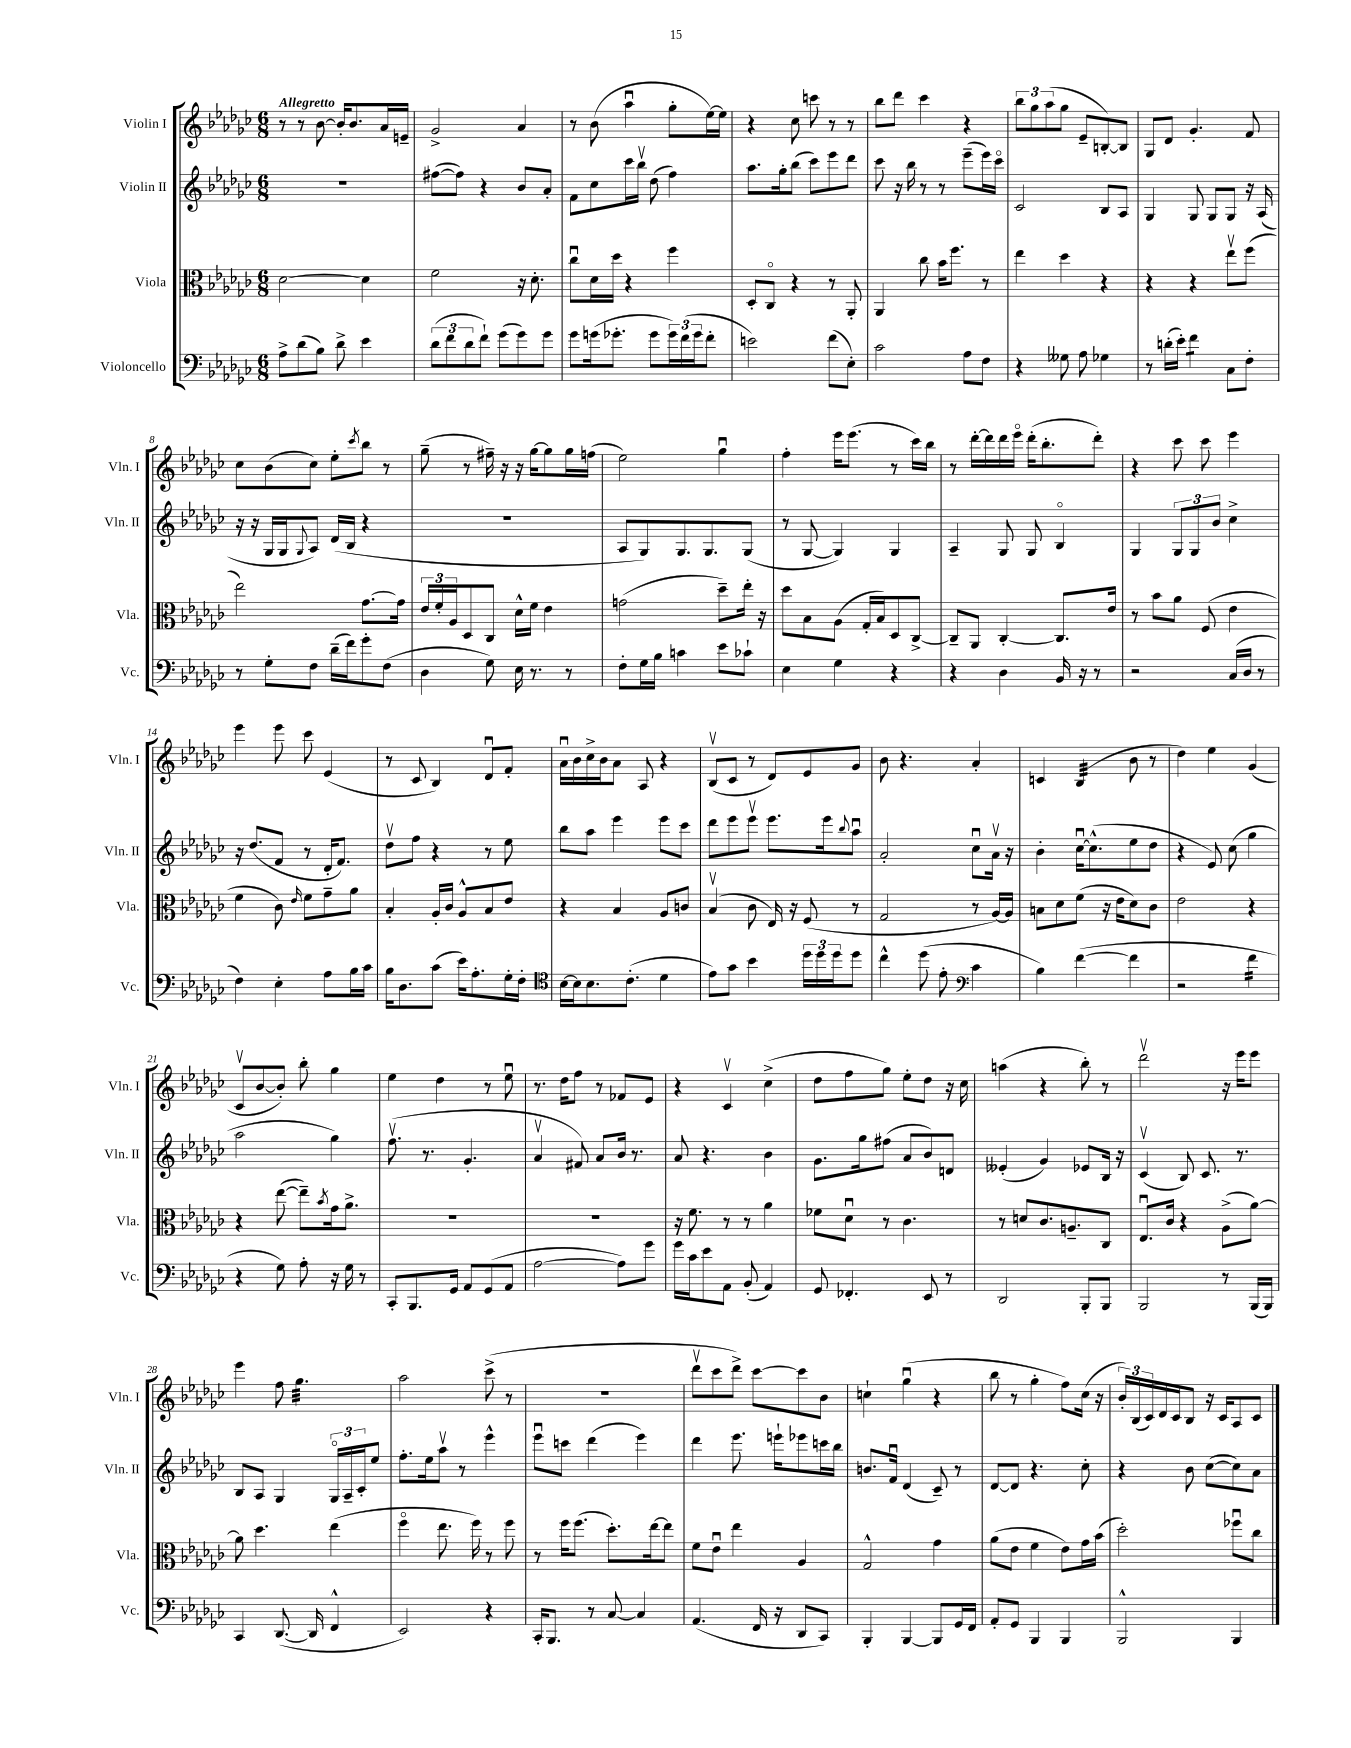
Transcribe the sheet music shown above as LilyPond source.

<<
\new StaffGroup <<
\new Staff = "s0" \with { instrumentName = "Violin I" shortInstrumentName = "Vln. I" } {
    \clef treble \key ges \major \numericTimeSignature \time 6/8 \tempo "Allegretto"
    r8 r8 bes'8~ bes'16-. bes'8. aes'16 e'16-- |
    ges'2-> aes'4 |
    r8 bes'8( aes''4\downbow ges''8-. ees''16~) ees''16 |
    r4 ces''8 c'''8 r8 r8 |
    bes''8 des'''8 ces'''4 r4 |
    \tuplet 3/2 { bes''8 ges''8 aes''8( } ges''8 ees'8-- b8~-.) b8 |
    ges8 des'8 ges'4.-. f'8 |
    ces''8 bes'8( ces''8) ees''8-. \acciaccatura { ces'''8 } bes''8 r8 |
    ges''8--( r8 fis''16--) r16 r16 ges''16~ ges''8 ges''16 f''16( |
    ees''2) ges''4\downbow |
    f''4-. ees'''16 ees'''8.( r8 ces'''16) bes''16 |
    r8 des'''16~-. des'''16 des'''16 ees'''16\flageolet des'''16-.( bes''8.-. des'''8-.) |
    r4 ces'''8 ces'''8 ees'''4 |
    ees'''4 ees'''8 ces'''8 ees'4( |
    r8 ces'8 bes4) des'8\downbow f'8-. |
    aes'16\downbow bes'16 ces''16-> bes'16 aes'8 aes8 r4 |
    bes8\upbow( ces'8 r8 des'8) ees'8 ges'8 |
    bes'8 r4. aes'4-. |
    c'4 bes4:32( bes'8 r8 |
    des''4) ees''4 ges'4( |
    ces'8\upbow bes'8~ bes'8-.) bes''8-. ges''4 |
    ees''4 des''4 r8 ees''8\downbow |
    r8. des''16 f''8 r8 fes'8 ees'8 |
    r4 ces'4\upbow ces''4->( |
    des''8 f''8 ges''8) ees''8-. des''8 r16 ces''16 |
    a''4( r4 bes''8-.) r8 |
    des'''2\upbow r16 ees'''16 ees'''8 |
    ees'''4 f''8 ges''4.:32 |
    aes''2 ces'''8->( r8 |
    R2. |
    des'''8\upbow ces'''8 des'''8->) ces'''8~ ces'''8 bes'8 |
    c''4-! ges''4\downbow( r4 |
    bes''8 r8 ges''4-. f''8) ces''16( r16 |
    \tuplet 3/2 { bes'16-.) bes16( ces'16) } des'16 ces'16 bes8 r16 ces'16 aes8 ces'8 \bar "|." |
}
\new Staff = "s1" \with { instrumentName = "Violin II" shortInstrumentName = "Vln. II" } {
    \clef treble \key ges \major \numericTimeSignature \time 6/8
    R2. |
    fis''8~( fis''8) r4 bes'8 aes'8-. |
    f'8 ces''8 ces'''16 bes''16\upbow des''8( f''4) |
    aes''8. ges''16-. bes''8( ces'''8) ees'''8 des'''8 |
    ces'''8 r16 bes''16 r8 r8 ees'''8--( ees'''16) ces'''16\flageolet |
    ces'2 bes8 aes8 |
    ges4 ges8 ges8 ges8 r16 aes16( |
    r16 r16 ges16 ges16 \appoggiatura { ges8 } aes8) des'16( bes16 r4 |
    R2. |
    aes8 ges8) ges8. ges8. ges8( |
    r8 ges8~ ges4) ges4 |
    aes4-- ges8 ges8 bes4\flageolet |
    ges4 \tuplet 3/2 { ges8 ges8 bes'8 } ces''4-> |
    r16 des''8.( f'8 r8 des'16-. f'8.) |
    des''8\upbow f''8 r4 r8 ees''8 |
    bes''8 aes''8 ees'''4 ees'''8 ces'''8 |
    des'''8 ees'''8 ees'''8\upbow ees'''8. ees'''16 \appoggiatura { bes''8 } aes''8\downbow |
    aes'2-. ces''8\downbow aes'16\upbow r16 |
    bes'4-. ces''16~\downbow ces''8.-^( ees''8 des''8 |
    r4 ees'8) ces''8( ges''4 |
    aes''2 ges''4) |
    f''8.\upbow( r8. ges'4.-. |
    aes'4\upbow fis'8) aes'8 bes'16 r8. |
    aes'8 r4. bes'4 |
    ges'8. ges''16 fis''8( aes'8 bes'8) d'8 |
    eeses'4-.( ges'4) ees'8 bes16 r16 |
    ces'4\upbow( bes8) ces'8. r8. |
    bes8 aes8 ges4 \tuplet 3/2 { ges16\flageolet aes16-- ces'16-. } ees''8 |
    f''8.-. ees''16 aes''8\upbow r8 ees'''4-^ |
    ees'''8\downbow c'''8 des'''4( ees'''4) |
    des'''4 ees'''8. e'''16-! ees'''8 c'''16 bes''16 |
    b'8. f'16\downbow des'4( ces'8--) r8 |
    des'8~ des'8 r4. ces''8-. |
    r4 bes'8 ces''8~( ces''8) aes'8 \bar "|." |
}
\new Staff = "s2" \with { instrumentName = "Viola" shortInstrumentName = "Vla." } {
    \clef alto \key ges \major \numericTimeSignature \time 6/8
    des'2~ des'4 |
    f'2 r16 des'8.-. |
    ces''8\downbow des'16 des''16 r4 f''4 |
    des8-. ces8\flageolet r4 r8 aes,8-. |
    aes,4 ces''8 bes'16 f''8. r8 |
    ees''4 des''4 r4 |
    r4 r4 ees''8\upbow f''8( |
    ees''2) ges'8.~ ges'16 |
    \tuplet 3/2 { ees'16 f'16-. aes16 } des8 ces8 des'16-^ f'16 ees'4 |
    g'2( des''8--) ees''16-. r16 |
    des''8 bes8 aes8( ges16-. bes16) des8 ces8~-> |
    ces8-- aes,8 ces4~-. ces8. ees'16 |
    r8 bes'8 aes'8 f8( ees'4 |
    f'4 ces'8) \grace { ees'16 } f'8 ges'8-- aes'8 |
    bes4-. aes16-. ces'16 aes8-^ bes8 ees'8 |
    r4 bes4 aes8 c'8 |
    bes4\upbow( ces'8 ees16) r16 f8( r8 |
    ges2 r8 aes16~) aes16 |
    b8 des'8 f'8( r16 ees'16 des'8) ces'8 |
    ees'2 r4 |
    r4 ees''8~( ees''8--) \acciaccatura { bes'8 } ges'16 aes'8.-> |
    R2. |
    R2. |
    r16 f'8. r8 r8 aes'4 |
    fes'8 des'8\downbow r8 ces'4. |
    r8 d'8 ces'8. a8.-- ces8 |
    ees8.\downbow ces'16 r4 aes8->( aes'8~) |
    aes'8 des''4. ees''4( |
    f''4\flageolet ees''8. f''16) r8 f''8 |
    r8 f''16 f''8.( des''8.-.) ees''16~ ees''8 |
    f'8 ees'8\downbow ees''4 aes4 |
    ges2-^ ges'4 |
    aes'8( ees'8 f'4 ees'8) ges'16 bes'16( |
    des''2-.) fes''8\downbow ces''8 \bar "|." |
}
\new Staff = "s3" \with { instrumentName = "Violoncello" shortInstrumentName = "Vc." } {
    \clef bass \key ges \major \numericTimeSignature \time 6/8
    aes8-> des'8( bes8) des'8-> ees'4 |
    \tuplet 3/2 { des'8( f'8 des'8 } f'8-!) ges'8( ges'8) ges'8 |
    ges'8 g'16( ges'8.-. ges'8 \tuplet 3/2 { ges'16) f'16( ges'16 } f'8-. |
    e'2) f'8( ees8-.) |
    ces'2 aes8 f8 |
    r4 geses8 aes8 ges4 |
    r8 d'16-.( ees'16-.) f'4:8 ces8 f8-. |
    r8 ges8-. f8 des'16--( f'16) ges'8-. f8( |
    des4 ges8) ees16 r8. r8 |
    f8-. ges16 bes16 c'4 ees'8 ces'8-! |
    ees4 ges4 r4 |
    r4 des4 bes,16 r16 r8 |
    r2 ces16( des16 r8 |
    f4) ees4-. aes8 bes16 ces'16 |
    bes16 des8. ces'8( ees'16) aes8.-. ges16-. f16-. |
    \clef tenor bes16~ bes16 bes8. ces'8.-.( des'4 |
    ees'8) ges'8 bes'4 \tuplet 3/2 { des''16 des''16 des''16 } des''8 |
    ces''4-^ des''8( ees'8-. \clef bass ces'4 |
    bes4) f'4~( f'4 |
    r2 f'4:16 |
    r4 ges8) aes8-. r16 ges16 r8 |
    ces,8-. bes,,8. ges,16 aes,8 ges,8( aes,8 |
    aes2~ aes8) ges'8 |
    ges'16 ces'16 ees'8 aes,8 bes,8-.( aes,4) |
    ges,8 fes,4.-. ees,8 r8 |
    des,2 bes,,8-. bes,,8 |
    bes,,2 r8 bes,,16( bes,,16) |
    ces,4 des,8.~( des,16 f,4-^ |
    ees,2) r4 |
    ces,16-. bes,,8. r8 ces8~ ces4 |
    aes,4.( f,16 r16 des,8 ces,8) |
    bes,,4-. bes,,4~ bes,,8 ges,16 f,16 |
    aes,8-. ges,8 bes,,4 bes,,4 |
    bes,,2-^ bes,,4 \bar "|." |
}
>>
>>
